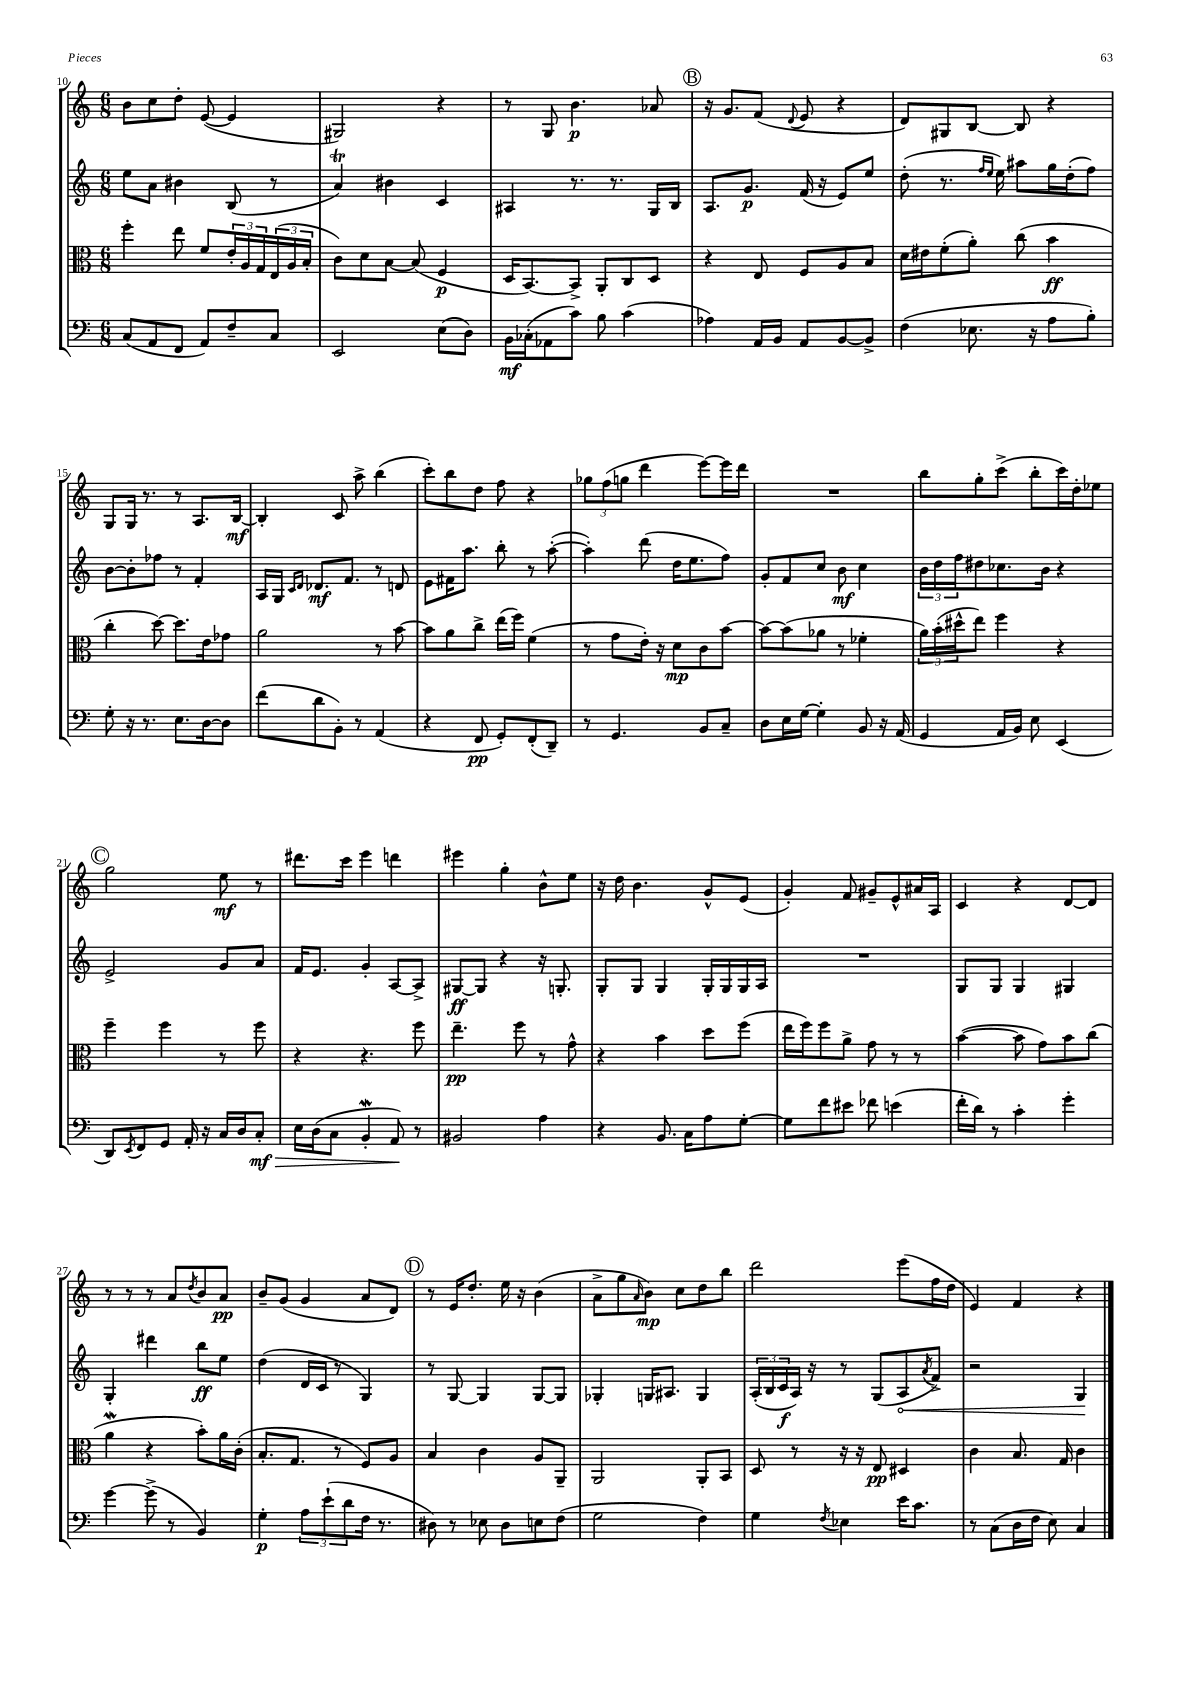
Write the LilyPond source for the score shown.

<<
\new StaffGroup <<
\new Staff = "s0" {
    \clef treble \key c \major \numericTimeSignature \time 6/8
    b'8 c''8 d''8-. e'8~( e'4 |
    gis2) r4 |
    r8 g8 b'4.\p aes'8 |
    \mark \markup { \circle "B" } r16 g'8. f'8( \appoggiatura { d'8 } e'8 r4 |
    d'8) gis8 b8~ b8 r4 |
    g8 g16 r8. r8 a8. b16~\mf |
    b4-. c'8 a''8-> b''4( |
    c'''8-.) b''8 d''8 f''8 r4 |
    \tuplet 3/2 { ges''8 f''8( g''8 } d'''4 e'''8~) e'''16 d'''16 |
    R2. |
    b''8 g''8-. c'''8->( b''8-. c'''16) d''16-. ees''8 |
    \mark \markup { \circle "C" } g''2 e''8\mf r8 |
    dis'''8. c'''16 e'''4 d'''4 |
    eis'''4 g''4-. b'8-^ e''8 |
    r16 d''16 b'4. g'8-^ e'8( |
    g'4-.) f'8 gis'8-- e'8-^ ais'16 a16 |
    c'4 r4 d'8~ d'8 |
    r8 r8 r8 a'8 \acciaccatura { d''8 } b'8 a'8\pp |
    b'8-- g'8( g'4 a'8 d'8) |
    \mark \markup { \circle "D" } r8 e'16 d''8.-. e''16 r16 b'4( |
    a'8-> g''8 \grace { a'16 } b'8\mp) c''8 d''8 b''8 |
    d'''2 e'''8( f''16 d''16 |
    e'4) f'4 r4 \bar "|." |
}
\new Staff = "s1" {
    \clef treble \key c \major \numericTimeSignature \time 6/8
    e''8 a'8 bis'4 b8( r8 |
    a'4\trill) bis'4 c'4 |
    ais4 r8. r8. g16 b16 |
    \mark \markup { \circle "B" } a8. g'8.\p f'16( r16 e'8) e''8 |
    d''8-.( r8. \grace { f''16 e''16 } e''16) ais''8 g''16 d''16-.( f''8) |
    b'8~ b'8-. fes''8 r8 f'4-. |
    a16 g16 \grace { c'16 d'16 } des'8.\mf f'8. r8 d'8 |
    e'8 fis'16 a''8. b''8-. r8 a''8~-.( |
    a''4-.) d'''8( d''16 e''8. f''8) |
    g'8-. f'8 c''8 b'8\mf c''4 |
    \tuplet 3/2 { b'16 d''16 f''16 } dis''8 ces''8. b'16 r4 |
    \mark \markup { \circle "C" } e'2-> g'8 a'8 |
    f'16 e'8. g'4-. a8~ a8-> |
    gis8~\ff gis8 r4 r16 g8.-. |
    g8-. g8 g4 g16-. g16 g16 a16 |
    R2. |
    g8 g8 g4 gis4 |
    g4-. dis'''4 b''8\ff e''8 |
    d''4( d'16 c'16 r8 g4) |
    \mark \markup { \circle "D" } r8 g8~ g4 g8~ g8 |
    ges4-. g16 ais8. g4 |
    \tuplet 3/2 { a16-.( b16 c'16\f } a16) r16 r8 g8( \once \override Hairpin.circled-tip = ##t a8\< \acciaccatura { a'8 } f'8->) |
    r2 g4\! \bar "|." |
}
\new Staff = "s2" {
    \clef alto \key c \major \numericTimeSignature \time 6/8
    f''4-. e''8 f'8 \tuplet 3/2 { e'16-. a16 g16 } \tuplet 3/2 { e16( a16 b16-. } |
    c'8) d'8 b8~ b8( f4\p |
    d16 b,8.~) b,8-> a,8-. c8 d8 |
    \mark \markup { \circle "B" } r4 e8 f8 a8 b8 |
    d'16 eis'16 f'8-.( a'8-.) c''8( b'4\ff |
    c''4-. d''8~) d''8. e'16 ges'8 |
    a'2 r8 b'8~ |
    b'8 a'8 c''8-> e''16( f''16) f'4( |
    r8 g'8 e'16-.) r16 d'8\mp c'8 b'8~ |
    b'8~ b'8( aes'8 r8 fes'4-. |
    \tuplet 3/2 { a'16) b'16-.( dis''16-^ } e''8) f''4 r4 |
    \mark \markup { \circle "C" } f''4-- f''4 r8 f''8 |
    r4 r4. f''8 |
    e''4.--\pp f''8 r8 g'8-^ |
    r4 b'4 d''8 f''8( |
    e''16 f''16) f''8 a'8-> g'8 r8 r8 |
    b'4~( b'8 g'8) b'8 c''8( |
    a'4\mordent r4 b'8-.) a'16 c'16-.( |
    b8.-. g8. r8 f8) a8 |
    \mark \markup { \circle "D" } b4 c'4 a8 a,8-- |
    a,2 a,8-. b,8 |
    d8 r8 r16 r16 e8\pp dis4 |
    c'4 b8. g16 c'4 \bar "|." |
}
\new Staff = "s3" {
    \clef bass \key c \major \numericTimeSignature \time 6/8
    c8( a,8 f,8 a,8) f8-- c8 |
    e,2 e8( d8) |
    b,16\mf ces16-.( aes,8 c'8) b8 c'4( |
    \mark \markup { \circle "B" } aes4) a,16 b,16 a,8 b,8~ b,8-> |
    f4( ees8. r16 a8 b8-.) |
    g8-. r16 r8. e8. d16~ d8 |
    f'8( d'8 b,8-.) r8 a,4( |
    r4 f,8\pp g,8-.) f,8-.( d,8--) |
    r8 g,4. b,8 c8-- |
    d8 e16 g16~ g4-. b,8 r16 a,16( |
    g,4 a,16 b,16) e8 e,4( |
    \mark \markup { \circle "C" } d,8) \acciaccatura { e,8 } f,8 g,8 a,16-. r16 c16 d16 c8-.\mf\> |
    e16 d16( c8 b,4-.\mordent a,8\!) r8 |
    bis,2 a4 |
    r4 b,8. c16 a8 g8~-. |
    g8 f'8 eis'8 fes'8 e'4( |
    f'16-. d'16) r8 c'4-. g'4-. |
    g'4~ g'8->( r8 b,4) |
    g4-.\p \tuplet 3/2 { a8 e'8-!( d'8 } f16 r8. |
    \mark \markup { \circle "D" } dis8) r8 ees8 dis8 e8 f8( |
    g2 f4) |
    g4 \acciaccatura { f8 } ees4 e'16 c'8. |
    r8 c8( d16 f16 e8) c4 \bar "|." |
}
>>
>>
\layout { \context { \Score currentBarNumber = #10 } }
